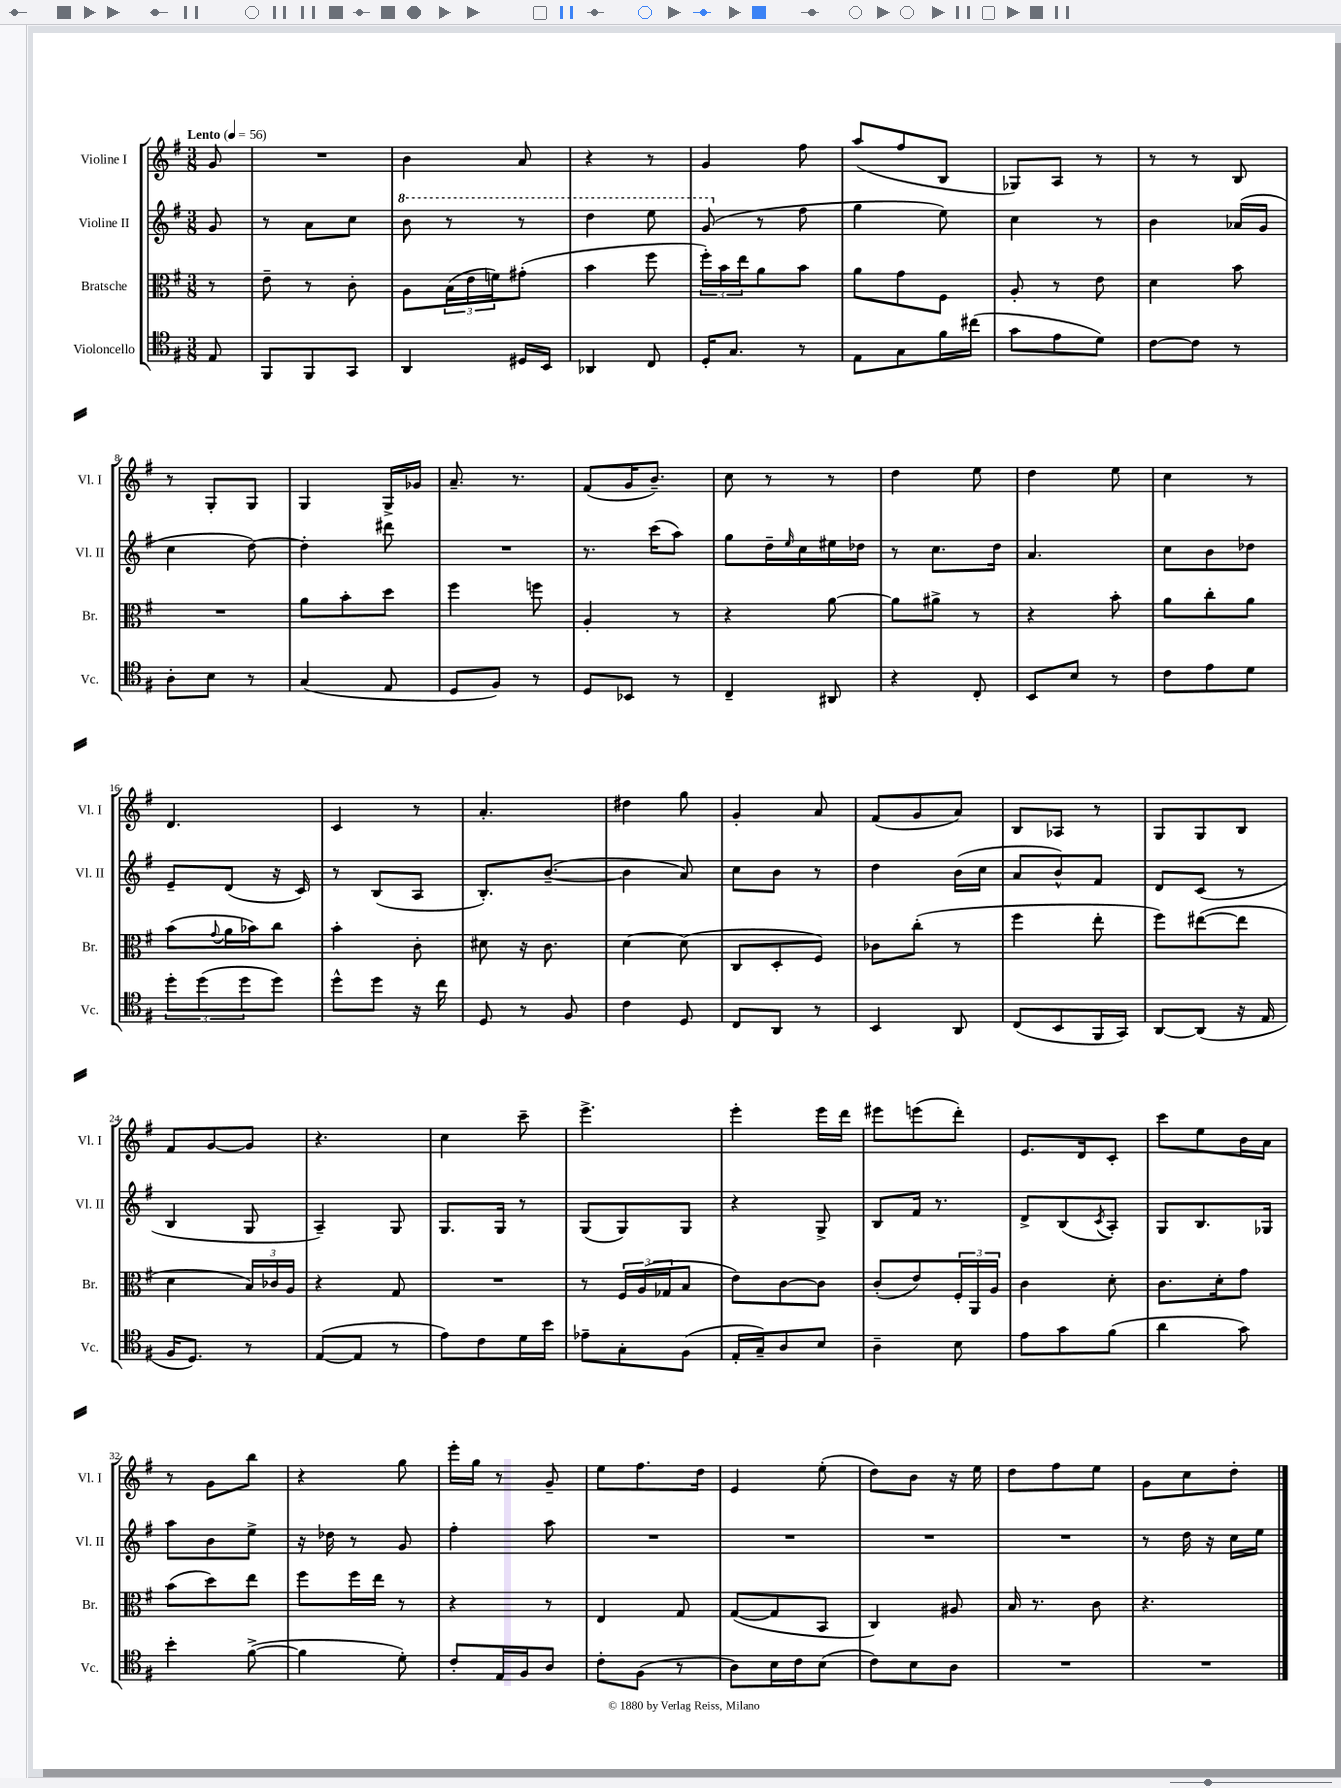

**kern	**kern	**kern	**kern
*staff4	*staff3	*staff2	*staff1
*clefC4	*clefC3	*clefG2	*clefG2
*k[f#]	*k[f#]	*k[f#]	*k[f#]
*M3/8	*M3/8	*M3/8	*M3/8
*MM56	*MM56	*MM56	*MM56
8E	8r	8g	8g
=	=	=	=
8FF#	8e~	8r	4.r
8FF#	8r	8a	.
8GG	8c'	8cc	.
=	=	=	=
4AA	8A	8bb	4b
.	(24B	8r	.
.	24e	.	.
.	24f)	.	.
16D#	(8g#'	8r	8a
16BB	.	.	.
=	=	=	=
4AA-	4b	4ddd	4r
8C	8ff#	8eee	8r
=	=	=	=
16D'	24ff#')	(8gg	4g
.	24b	.	.
8.G	.	.	.
.	24ee	.	.
.	8a	8r	.
8r	8b	8ff#	8ff#
=	=	=	=
8E	8a	4gg	(8aa
8G	8g	.	8ff#
16f#	8F#	8ee)	8B
(16cc#	.	.	.
=	=	=	=
8g	8A'	4cc	8G-)
8e	8r	.	8A
8d)	8e	8r	8r
=	=	=	=
[8c	4d	4b	8r
8c]	.	.	8r
8r	8b	(16a-	8B
.	.	16g	.
=	=	=	=
8A'	4.r	4cc	8r
8B	.	.	8G'
8r	.	[8dd)	8G
=	=	=	=
(4G	8a	4dd']	4G
.	8b'	.	.
8E	8dd	8ddd#	16G^
.	.	.	16g-
=	=	=	=
8D	4ff#	4.r	8.a~
8F#)	.	.	.
.	.	.	8.r
8r	8ff	.	.
=	=	=	=
8D	4A'	8.r	(8f#
8BB-	.	.	16g
.	.	(16ccc	8.b~)
8r	8r	8aa)	.
=	=	=	=
4C~	4r	8gg	8cc
.	.	16dd~	8r
.	.	16qqee	.
.	.	16cc	.
8AA#	[8a	16ee#	8r
.	.	16dd-	.
=	=	=	=
4r	8a]	8r	4dd
.	8a#^	8.cc	.
8C'	8r	.	8ee
.	.	16dd	.
=	=	=	=
8BB	4r	4.a	4dd
8B	.	.	.
8r	8b'	.	8ee
=	=	=	=
8c	8a	8cc	4cc
8e	8cc'	8b	.
8d	8a	8dd-	8r
=	=	=	=
12dd'	(8b	8e~	4.d
(12dd	.	.	.
.	8qqg	.	.
.	16a	(8d	.
12dd	.	.	.
.	16b-)	.	.
8dd)	8cc	16r	.
.	.	16c)	.
=	=	=	=
8dd^^	4b'	8r	4c
8dd	.	(8B	.
16r	8c'	8A	8r
16cc	.	.	.
=	=	=	=
8D	8d#	8.B')	4.a'
8r	16r	.	.
.	8.c	([8.b~	.
8F#	.	.	.
=	=	=	=
4c	[4d	4b]	4dd#
8D	(8d]	8a)	8gg
=	=	=	=
8C	8C	8cc	4g'
8AA	8D'	8b	.
8r	8F#)	8r	8a
=	=	=	=
4BB	8c-	4dd	(8f#
.	(8cc'	.	8g
8AA	8r	(16b	8a)
.	.	16cc	.
=	=	=	=
(8C	4ff#	8a	8B
8BB	.	8b^^)	8A-
16FF#	8ee'	8f#	8r
16GG)	.	.	.
=	=	=	=
[8AA	8ff#)	8d	8G
(8AA]	([8ee#	(8c	8G
16r	8ee#]	8r	8B
16E	.	.	.
=	=	=	=
16F#	4d	4B	8f#
8.D)	.	.	.
.	.	.	[8g
8r	24B)	8G	8g]
.	24c-	.	.
.	24A	.	.
=	=	=	=
([8E	4r	4A~)	4.r
8E]	.	.	.
8r	8G	8G	.
=	=	=	=
8e)	4.r	8.G	4cc
8c	.	.	.
.	.	16G	.
16d	.	8r	8ccc~
16b	.	.	.
=	=	=	=
8e-~	8r	(8G	4.eee^
8G'	24F#	8G)	.
.	(24A	.	.
.	24G-	.	.
(8F#	8B	8G	.
=	=	=	=
16E'	8e)	4r	4eee'
16G~)	.	.	.
8A	[8c	.	.
8B	8c]	8G^	16eee
.	.	.	16ddd
=	=	=	=
4A~	(8c'	8B	8eee#
.	8e)	16f#	(8eee
.	.	8.r	.
8B	24F#'	.	8ddd')
.	24AA	.	.
.	24A	.	.
=	=	=	=
8e	4c	8d^	8.e
8g	.	(8B	.
.	.	.	16d
.	.	8qc	.
(8f#	8d'	8A')	8c'
=	=	=	=
4a	8.c	8G	8ccc
.	.	8.B	8ee
.	16d'	.	.
8g)	8g	.	16b
.	.	16G-	16a
=	=	=	=
4b'	(8b	8aa	8r
.	8dd)	8b	8g
([8f#^	8ee	8ee^	8bb
=	=	=	=
4f#]	8ff#	16r	4r
.	.	16dd-	.
.	16ff#	8r	.
.	16ee	.	.
8d')	8r	8g	8gg
=	=	=	=
8c'	4r	4ff#'	16eee'
.	.	.	16gg
16E	.	.	8r
16F#	.	.	.
8A	8r	8aa	8g~
=	=	=	=
8c'	4E	4.r	8ee
(8F#	.	.	8.ff#
8r	8G	.	.
.	.	.	16dd
=	=	=	=
8A)	([8G	4.r	4e
16B	8G]	.	.
16c	.	.	.
(8B	8BB	.	(8ee'
=	=	=	=
8c)	4C)	4.r	8dd)
8B	.	.	8b
8A	8A#	.	16r
.	.	.	16ee
=	=	=	=
4.r	16B	4.r	8dd
.	8.r	.	.
.	.	.	8ff#
.	8c	.	8ee
=	=	=	=
4.r	4.r	8r	8g
.	.	16dd	8cc
.	.	16r	.
.	.	16cc	8dd'
.	.	16ee	.
==	==	==	==
*-	*-	*-	*-
